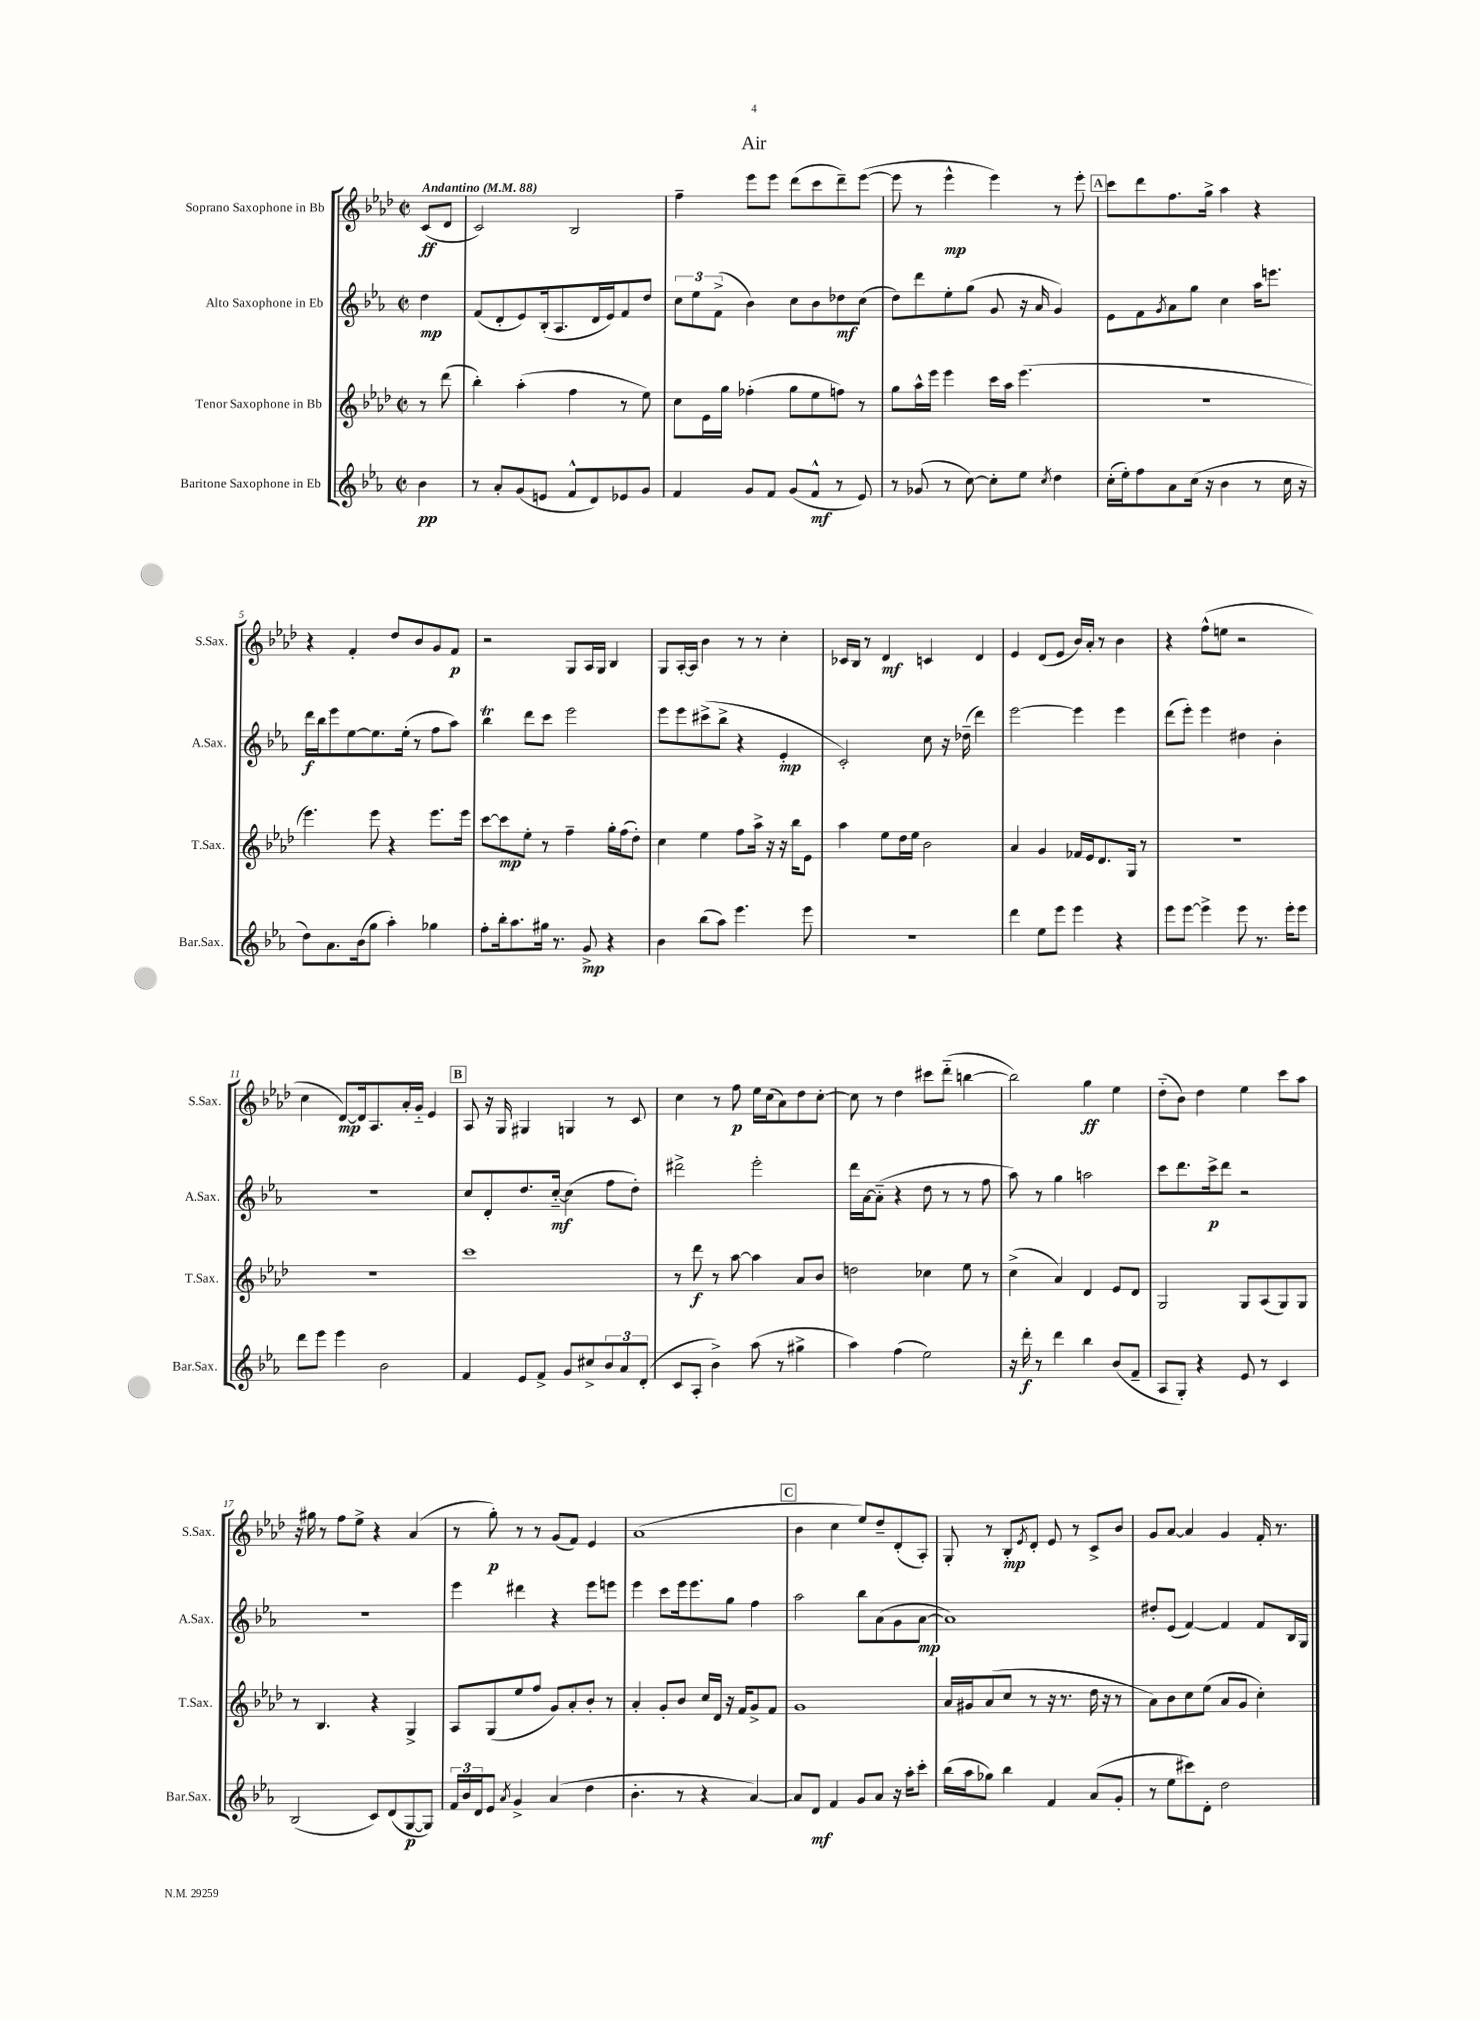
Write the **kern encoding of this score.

**kern	**kern	**kern	**kern
*staff4	*staff3	*staff2	*staff1
*clefG2	*clefG2	*clefG2	*clefG2
*k[b-e-a-]	*k[b-e-a-d-]	*k[b-e-a-]	*k[b-e-a-d-]
*M2/2	*M2/2	*M2/2	*M2/2
*met(c|)	*met(c|)	*met(c|)	*met(c|)
*MM88	*MM88	*MM88	*MM88
4b-	8r	4dd	(8c
.	(8ddd-	.	8d-
=	=	=	=
8r	4bb-')	(8f	2c)
8a-'	.	8d'	.
(8g	(4aa-'	8e-)	.
8e	.	(16B-'	.
.	.	8.A-	.
8f^^	4ff	.	2B-
8d)	.	16d	.
.	.	16e-)	.
8e-	8r	8f	.
8g	8ee-)	8dd	.
=	=	=	=
4f	8cc	12cc	4ff~
.	.	12ee-	.
.	16e-	.	.
.	.	(12f^	.
.	16gg	.	.
8g	(4ff-'	4b-)	8eee-
8f	.	.	8eee-
(8g	8gg	8cc	(8ddd-
8f^^	8ee-	8b-	8ccc
8r	8ff)	8dd-	8ddd-~)
8e-)	8r	(8cc	([8eee-
=	=	=	=
8r	8gg	8dd)	8eee-]
(8g-	16aa-^^	8ddd	8r
.	16eee-	.	.
8r	4eee-	8ee-'	4eee-^^
[8cc)	.	(8gg	.
8cc']	16ccc	8g	4eee-)
.	16aa-	.	.
8ee-	(4.eee-	16r	.
.	.	16a-	.
8qcc	.	.	.
4dd	.	4g)	8r
.	.	.	8eee-'
=	=	=	=
(16cc'	1r	8e-	8ccc
16ee-')	.	.	.
8ff	.	8f	8ddd-
.	.	8qg	.
8a-	.	8a-	8.ff
(16cc	.	8gg	.
16r	.	.	16gg^
4b-	.	4cc	4aa-
8r	.	16aa-	4r
.	.	8.eee	.
16cc	.	.	.
16r	.	.	.
=	=	=	=
8dd)	4.eee-)	16ddd	4r
.	.	16bb-	.
8.a-	.	8eee-	.
.	.	[8ee-	4f'
(16b-	.	.	.
8gg	8eee-	8.ee-]	.
4aa-')	4r	.	8dd-
.	.	(16ee-'	.
.	.	8r	8b-
4gg-	8.eee-	8ff	8g
.	.	8aa-)	8f
.	16eee-	.	.
=	=	=	=
8ff'	[8ccc	4bb-	2r
16bb-'	8ccc]	.	.
8.aa-	.	.	.
.	8ee-'	8ddd	.
16gg#	8r	8ccc	.
8.r	.	.	.
.	4ff~	2eee-	8G
8g^	.	.	16A-
.	.	.	16G
4r	16gg'	.	4B-
.	(16ff	.	.
.	8dd-')	.	.
=	=	=	=
4b-	4cc	8eee-	8G
.	.	8eee-	[16A-'
.	.	.	16A-]
(8bb-	4ee-	(8ccc#^	4b-
8aa-)	.	8bb-^	.
4.eee-	8ff	4r	8r
.	16aa-^	.	8r
.	16r	.	.
.	16r	4e-'	4cc'
.	16bb-	.	.
8eee-	8e-	.	.
=	=	=	=
1r	4aa-	2c')	16c-
.	.	.	16B-
.	.	.	8r
.	8ee-	.	4d-
.	16dd-	.	.
.	16ee-	.	.
.	2b-	8cc	4c
.	.	16r	.
.	.	(16dd-~	.
.	.	4ddd)	4d-
=	=	=	=
4ddd	4a-	[2eee-	4e-
8ee-	4g	.	(8d-
8eee-	.	.	8e-
4eee-	16f-	4eee-]	16b-)
.	16e-	.	16a-'
.	8.d-	.	8r
4r	.	4eee-	4b-
.	16G	.	.
.	8r	.	.
=	=	=	=
8eee-	1r	(8ddd	4r
[8eee-	.	8eee-')	.
4eee-^]	.	4eee-	(8ff^^
.	.	.	8ee
8eee-	.	4dd#	2r
8.r	.	.	.
.	.	4b-'	.
16eee-'	.	.	.
8eee-	.	.	.
=	=	=	=
8ddd	1r	1r	4cc
8eee-	.	.	.
4eee-	.	.	[8d-)
.	.	.	16d-]
.	.	.	8.A-
2b-	.	.	.
.	.	.	16a-'
.	.	.	16g'~
.	.	.	4e-
=	=	=	=
4f	1ccc	8cc	8A-
.	.	8d'	16r
.	.	.	16G
8e-	.	8.dd	4G#
8f^	.	.	.
.	.	[16cc'~	.
8g	.	(4cc]	4G
8cc#^	.	.	.
12b-	.	8ff	8r
12a-	.	.	.
.	.	8dd')	8c
(12d'	.	.	.
=	=	=	=
8c	8r	2ddd#^	4cc
8A-'	8ddd-	.	.
4b-^)	8r	.	8r
.	[8aa-	.	8ff
(8aa-	4aa-]	2eee-'	16ee-
.	.	.	(16cc
8r	.	.	8a-)
4gg#^	8a-	.	8dd-
.	8b-	.	[8cc'
=	=	=	=
4aa-)	2dd	16ddd	8cc]
.	.	[16a-	.
.	.	(8a-'~]	8r
(4ff	.	4r	4dd-
2ee-)	4cc-	8dd	8ccc#
.	.	8r	(8ddd-'~
.	8ee-	8r	[4bb
.	8r	8ff	.
=	=	=	=
16r	(4cc^	8aa-)	2bb])
16ddd'	.	.	.
8r	.	8r	.
4ddd	4a-)	4gg	.
4bb-	4d-	2aa	4gg
(8b-	8e-	.	4ee-
8f~	8d-	.	.
=	=	=	=
8A-	2G	8ccc	(8dd-'~
8G')	.	8.ddd	8b-)
4r	.	.	4dd-
.	.	16ccc^	.
.	.	8ddd	.
8e-	8G	2r	4ee-
8r	(8A-	.	.
4c	8G)	.	8ccc
.	8G	.	8aa-
=	=	=	=
(2B-	8r	1r	16r
.	.	.	16gg#
.	4.B-	.	8r
.	.	.	8ff
.	.	.	8ee-^
8c)	4r	.	4r
(8d	.	.	.
[8G	4G^	.	(4a-
8G])	.	.	.
=	=	=	=
24f	8A-	4eee-	8r
24b-	.	.	.
24d	.	.	.
8e-	(8G	.	8gg')
8qa-	.	.	.
4g^	8ee-	4ddd#	8r
.	8ff	.	8r
(4a-	8g)	4r	(8g
.	8a-'	.	8f)
4dd	8b-'	8eee-	4e-
.	8r	8eee	.
=	=	=	=
4.b-'	4a-'	4eee-	(1a-
.	8g'	8ccc	.
8r	8b-	16eee-	.
.	.	8.eee-	.
4r	16cc	.	.
.	16d-	.	.
.	16r	8gg	.
.	16f	.	.
[4a-)	8g^	4ff	.
.	8f	.	.
=	=	=	=
8a-]	1g	2aa-	4b-
8d	.	.	.
4f	.	.	4cc
8g	.	8bb-	8ee-)
8a-	.	(8a-	8dd-~
16r	.	8g	(8d-'
16aa-'	.	.	.
8ccc'	.	[8a-	8A-')
=	=	=	=
(16bb-	16a-	1a-])	8G'
16aa-	16g#	.	.
8gg-)	(8a-	.	8r
4bb-	8cc	.	8B-'
.	.	.	8qe-
.	8r	.	8d-'
4f	16r	.	8e-
.	8.r	.	.
.	.	.	8r
(8a-	16dd-	.	8c^
.	16r	.	.
8g'	8r	.	8b-
=	=	=	=
8r	8a-)	8dd#'	8g
8ee-	8b-	(8e-	[8a-
8ccc#)	8cc	[4f)	4a-]
8d'	(8ee-	.	.
2dd	8a-	4f]	4g
.	8g	.	.
.	4cc')	8f	16f'
.	.	.	8.r
.	.	16B-	.
.	.	16G	.
==	==	==	==
*-	*-	*-	*-
